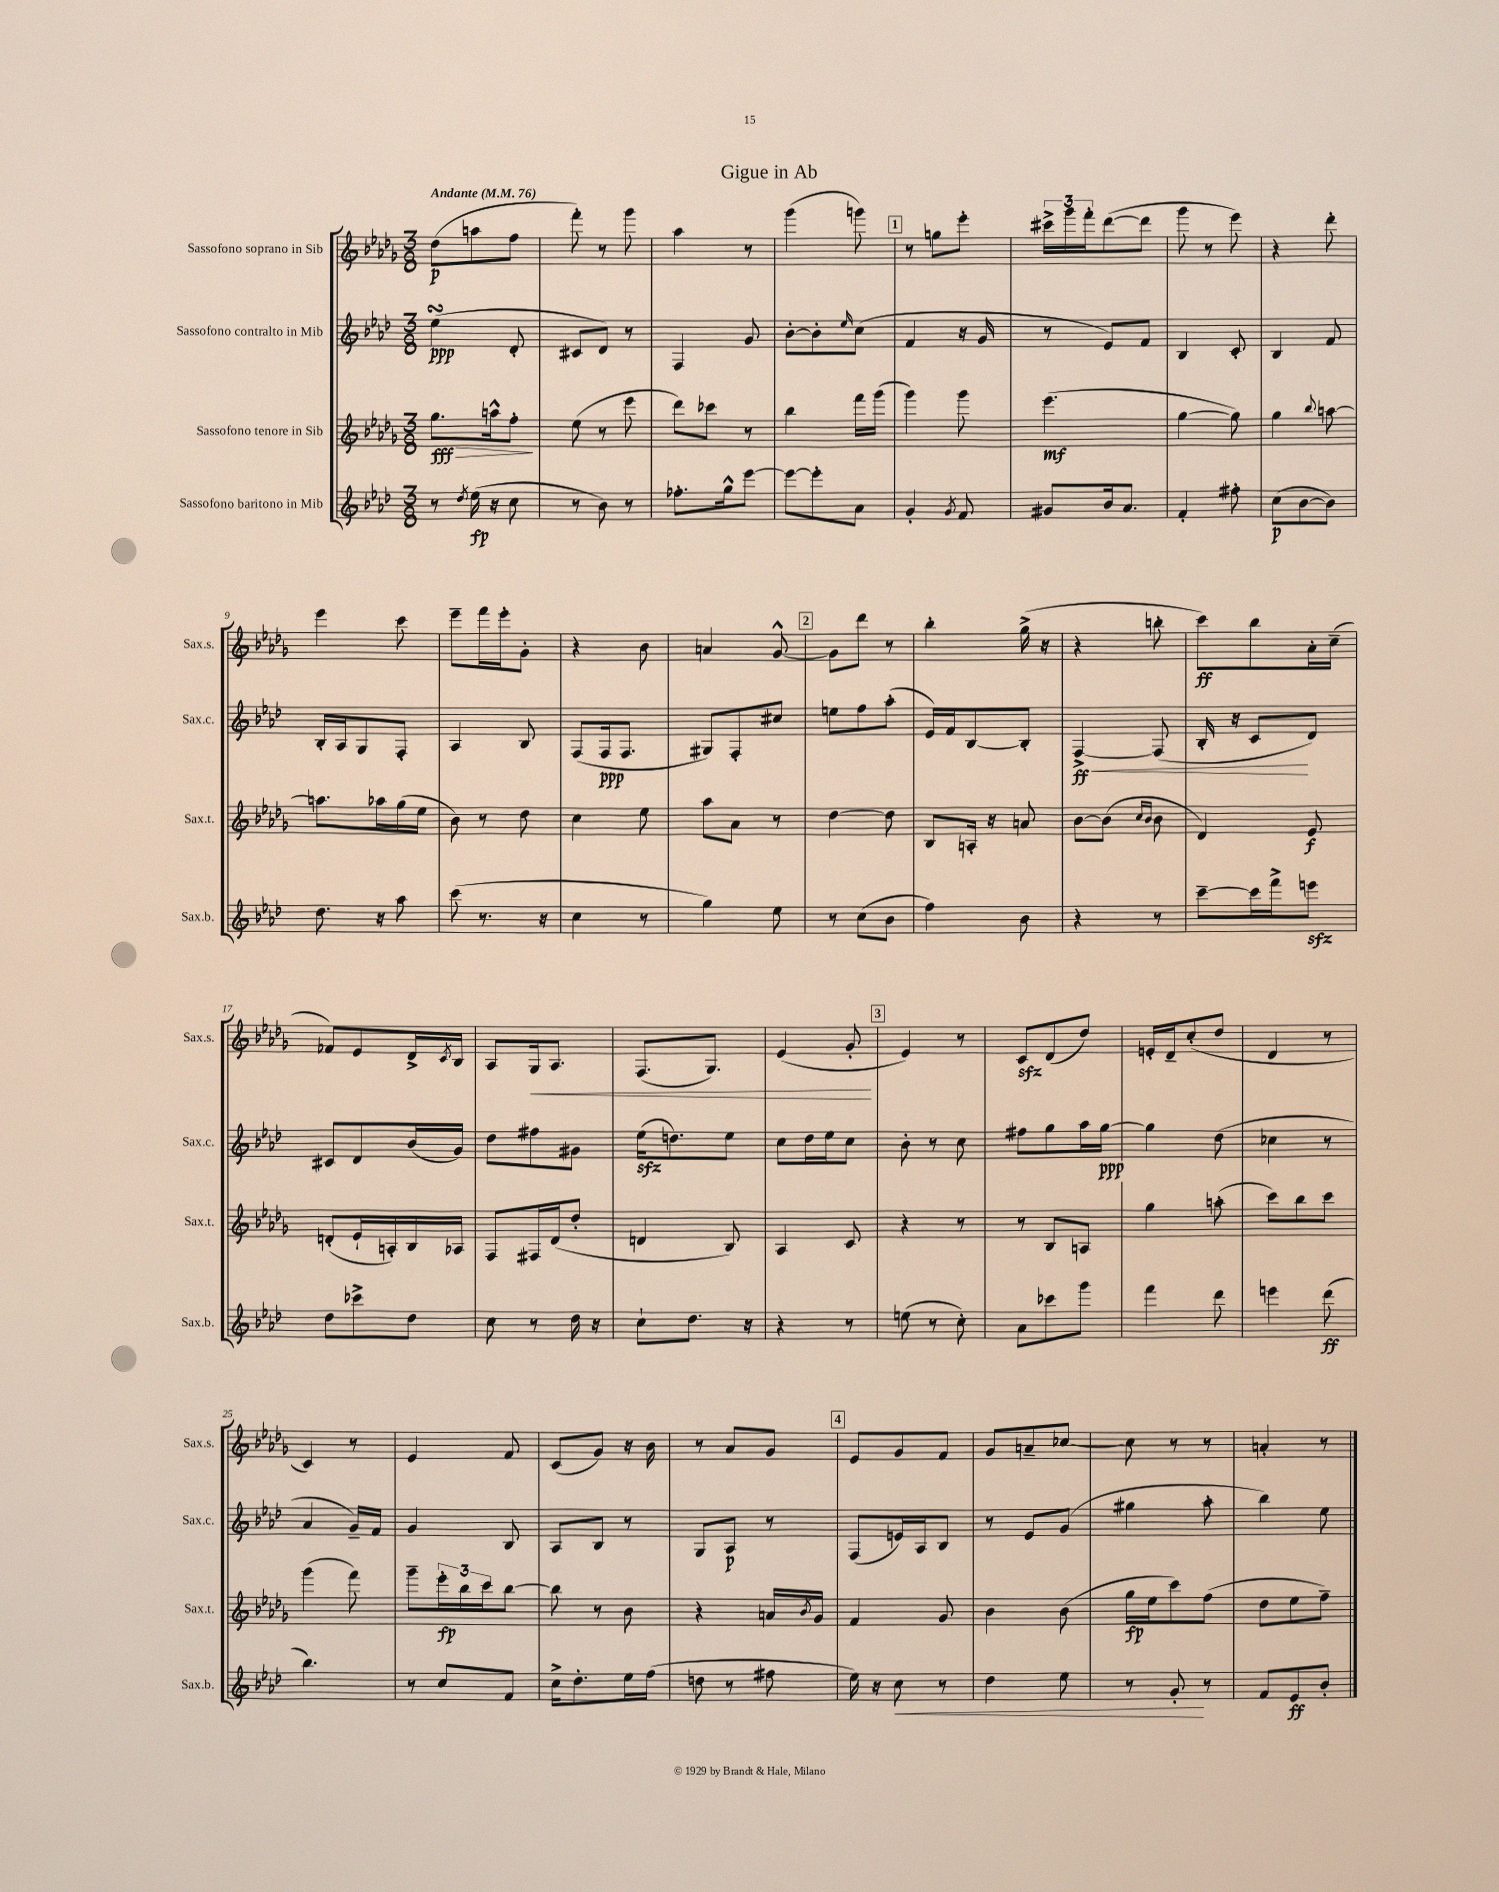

**kern	**kern	**kern	**kern
*staff4	*staff3	*staff2	*staff1
*clefG2	*clefG2	*clefG2	*clefG2
*k[b-e-a-d-]	*k[b-e-a-d-g-]	*k[b-e-a-d-]	*k[b-e-a-d-g-]
*M3/8	*M3/8	*M3/8	*M3/8
*MM76	*MM76	*MM76	*MM76
8r	8.gg-\L	(4ee-\	(8dd-\L
8qdd-/	.	.	.
(16ee-\	.	.	8aa\
16r	16aa^^\k	.	.
8cc\	8ff'\J	8d-'/	8ff\J
=	=	=	=
8r	(8ee-\	8c#/L	8fff'\)
8b-\)	8r	8d-/J)	8r
8r	8eee-\	8r	8ggg-\
=	=	=	=
8.ff-'\L	8ddd-\L)	4F/	4aa-\
.	8ccc-\J	.	.
16gg^^\k	.	.	.
[8eee-\J	8r	8g/	8r
=	=	=	=
8eee-\_L	4bb-\	[8b-'\L	(4ggg-\
8eee-'\]	.	8b-'\]	.
.	.	16qqee-/	.
8a-\J	16fff\LL	(8cc\J	8ggg\)
.	(16ggg-\JJ	.	.
=	=	=	=
4g'/	4ggg-\)	4f/	8r
.	.	.	8gg\L
8qg/	.	.	.
8f/	8ggg-\	16r	8eee-'\J
.	.	16g/	.
=	=	=	=
8g#/L	(4.eee-\	8r	24ccc#^\LL
.	.	.	24ggg-\
.	.	.	24fff'\J
16b-/k	.	8e-/L)	([8ddd-\
8.a-/J	.	.	.
.	.	8f/J	8ddd-\]J
=	=	=	=
4f'/	[4gg-\	4B-/	8ggg-\
.	.	.	8r
8ff#'\	8gg-\])	8c'/	8eee-\)
=	=	=	=
(8cc\L	4gg-\	4B-/	4r
[8b-\	.	.	.
.	8qqbb-/	.	.
8b-\]J)	[8aa\	8f/	8ddd-'\
=	=	=	=
8.dd-\	8.aa\]L	16B-'/LL	4eee-\
.	.	16A-/J	.
.	.	8G/	.
16r	16aa-\L	.	.
8aa-\	(16gg-\	8F'/J	8ccc\
.	16ee-\JJ	.	.
=	=	=	=
(8ccc\	8b-\)	4A-/	8eee-~\L
8.r	8r	.	16fff\L
.	.	.	16eee-'\J
.	8dd-\	8B-/	8g-'\J
16r	.	.	.
=	=	=	=
4cc\	4cc\	(8F/L	4r
.	.	16F/k	.
.	.	8.F/J	.
8r	8ee-\	.	8b-\
=	=	=	=
4gg\)	8aa-\L	8G#/L)	4a/
.	8a-\J	8F'/	.
8ee-\	8r	8cc#/J	[8g-^^/
=	=	=	=
8r	[4dd-\	8ee\L	8g-\]L
(8cc\L	.	8ff\	8ddd-\J
8b-\J	8dd-\]	(8aa-'\J	8r
=	=	=	=
4ff\)	8B-/L	16e-/LL)	4bb-'\
.	.	16f/J	.
.	16A'/Jk	[8B-/	.
.	16r	.	.
8b-\	8a/	8B-'/]J	(16gg-^\
.	.	.	16r
=	=	=	=
4r	[8b-\L	[4F^/	4r
.	(8b-\]J	.	.
.	16qqcc/LL	.	.
.	16qqb-/JJ	.	.
8r	8b-\	(8F/]	8bb'\
=	=	=	=
[8ccc~\L	4d-/)	16B-'/	8ccc\L)
.	.	16r	.
16ccc\]L	.	8c/L	8bb-\
16fff^\J	.	.	.
8eee\J	8e-/	8d-/J)	16a-'\L
.	.	.	(16cc~\JJ
=	=	=	=
8dd-\L	(8d'/L	8c#/L	8f-/L)
8ccc-^\	16e-`/L	8d-/	8e-/
.	16A'/)	.	.
8dd-\J	16B-/	(16b-/L	16d-^/L
.	.	.	8qc/
.	16A-/JJ	16g/JJ)	16B-/JJ
=	=	=	=
8cc\	8F/L	8dd-\L	8A-/L
8r	16F#/L	8ff#\	16G-/k
.	(16d-/J	.	8.A-/J
16dd-\	8dd-'/J	8g#\J	.
16r	.	.	.
=	=	=	=
8cc`\L	4d/	(16ee-\LK	(8.F/L
.	.	8.dd\)	.
8.dd-\J	.	.	.
.	.	.	8.G-/J)
.	8B-/)	8ee-\J	.
16r	.	.	.
=	=	=	=
4r	4A-/	8cc\L	(4e-/
.	.	16dd-\L	.
.	.	16ee-\J	.
8r	8c/	8cc\J	8g-'/
=	=	=	=
(8ee\	4r	8b-'\	4e-/)
8r	.	8r	.
8cc'\)	8r	8cc\	8r
=	=	=	=
8a-\L	8r	8ff#\L	8c/L
8ccc-\	8B-/L	8gg\	(8d-/
8ggg\J	8A/J	16aa-\L	8dd-/J)
.	.	[16gg\JJ	.
=	=	=	=
4fff\	4gg-\	4gg\]	16e'/LL
.	.	.	16d-~/J
.	.	.	(8cc'/
8ddd-\	(8aa'\	(8dd-\	8dd-/J
=	=	=	=
4eee\	8ccc\L)	4cc-\	4d-/
.	8bb-\	.	.
(8ddd-\	8ccc\J	8r	8r
=	=	=	=
4.bb-\)	(4ggg-\	4a-/	4c/)
.	8fff\)	16g~/LL)	8r
.	.	16f/JJ	.
=	=	=	=
8r	8ggg-~\L	4g/	4e-/
8cc/L	24eee-'\L	.	.
.	24bb-\	.	.
.	24ccc\J	.	.
8f/J	[8bb-\J	8B-/	8f/
=	=	=	=
16cc^\LK	8bb-\]	8A-/L	(8c/L
8.dd-'\	.	.	.
.	8r	8B-/J	8g-/J)
16ee-\L	8b-\	8r	16r
(16ff\JJ	.	.	16b-\
=	=	=	=
8dd\	4r	8G/L	8r
8r	.	8A-/J	8a-/L
8ff#\	16a/LL	8r	8g-/J
.	8qb-/	.	.
.	16g-/JJ	.	.
=	=	=	=
16ee-\)	4f/	(8F/L	8e-/L
16r	.	.	.
8cc\	.	16e/L)	8g-/
.	.	16A-/J	.
8r	8g-/	8B-/J	8f/J
=	=	=	=
4dd-\	4b-\	8r	8g-/L
.	.	8e-/L	8a~/
8ee-\	(8b-\	(8g/J	[8cc-/J
=	=	=	=
8r	16gg-\LL	4gg#\	8cc-\]
.	16ee-\J	.	.
8g'/	8ccc\)	.	8r
8r	(8ff\J	8aa-'\	8r
=	=	=	=
8f/L	8dd-\L	4bb-\)	4a'/
8e-/	8ee-\	.	.
8b-'/J	8ff~\J)	8ee-\	8r
==	==	==	==
*-	*-	*-	*-
